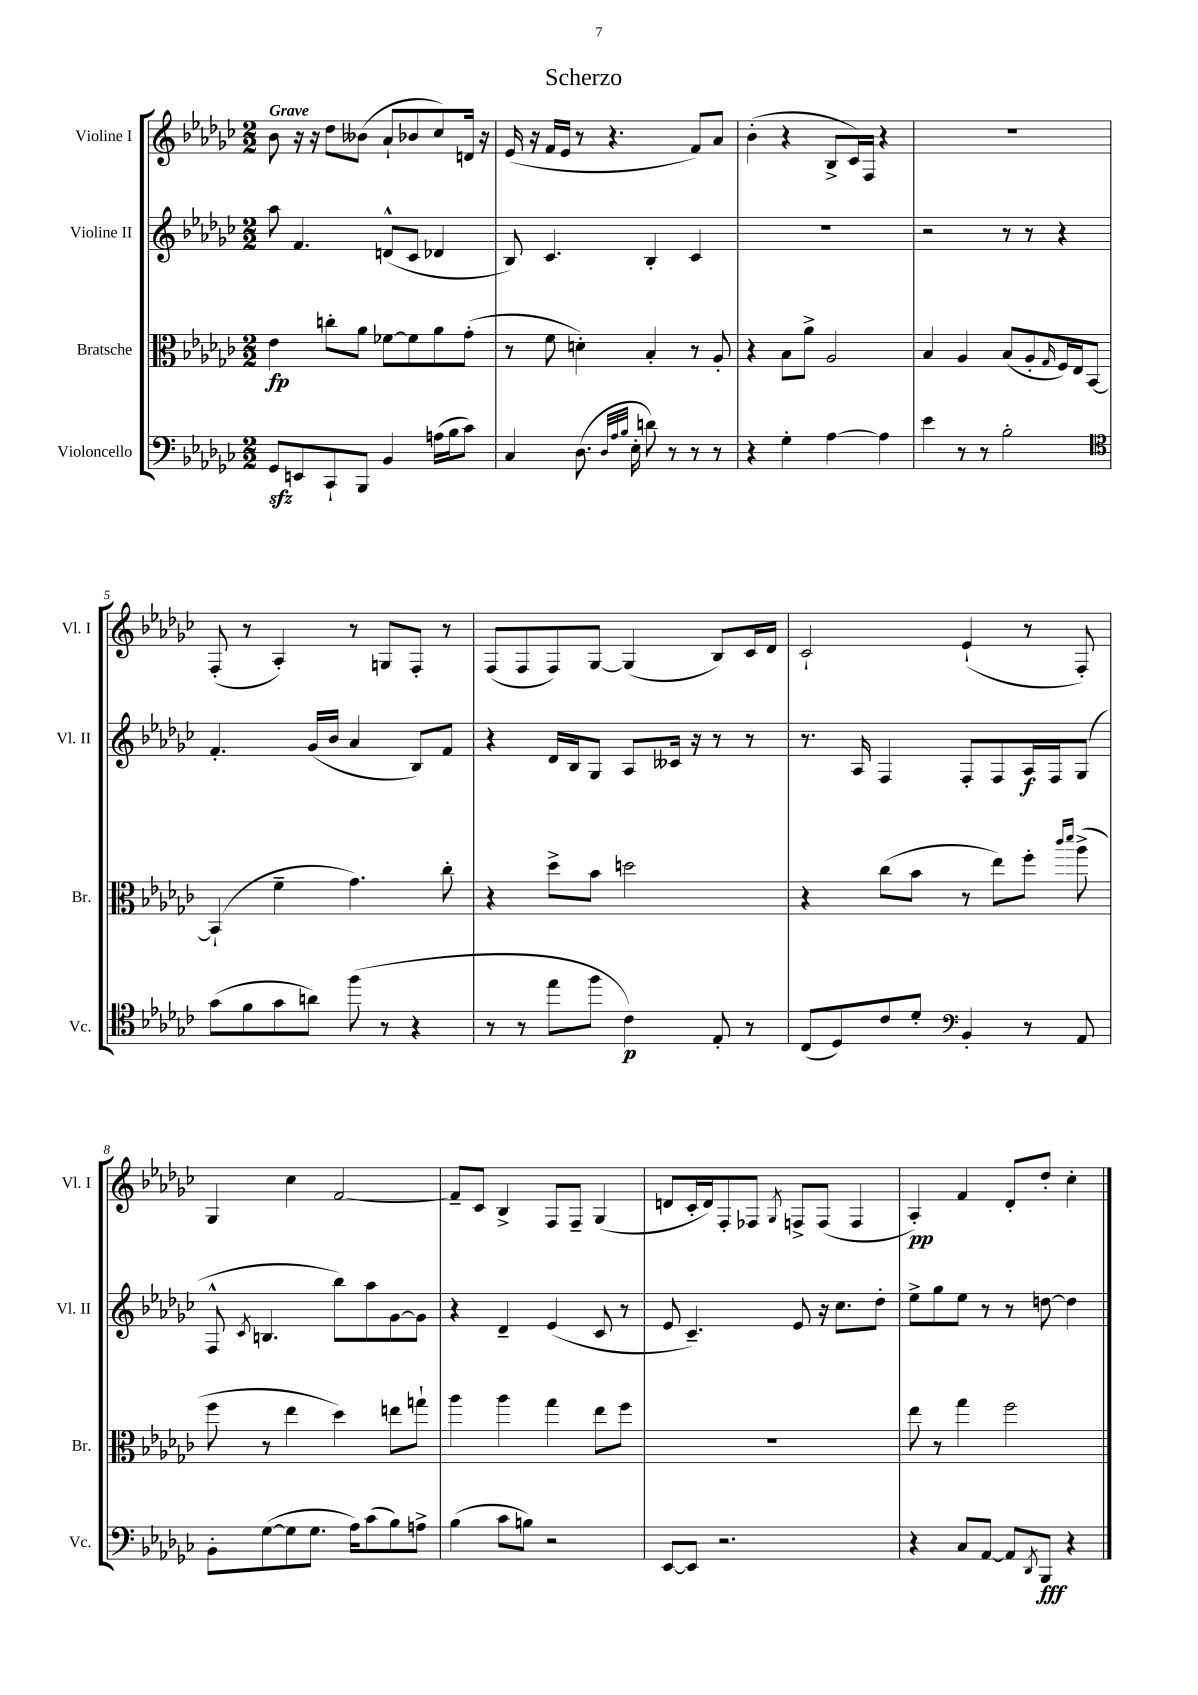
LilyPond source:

\header { title = "Scherzo" }
<<
\new StaffGroup <<
\new Staff = "s0" \with { instrumentName = "Violine I" shortInstrumentName = "Vl. I" } {
    \clef treble \key ges \major \numericTimeSignature \time 2/2 \tempo "Grave"
    bes'8 r16 r16 des''8 beses'8( aes'8-! bes'8 ces''8) d'16 r16 |
    ees'16( r16 f'16 ees'16 r8 r4. f'8) aes'8 |
    bes'4-.( r4 bes8-> ces'16) f16 r4 |
    R1 |
    f8-.( r8 aes4-.) r8 g8 f8-. r8 |
    f8( f8 f8) ges8~ ges4( bes8) ces'16 des'16 |
    ces'2-! ees'4-!( r8 f8-.) |
    ges4 ces''4 f'2~ |
    f'8-- ces'8 bes4-> f8 f8-- ges4( |
    d'8 ces'16-. d'16) f8-. fes8 \acciaccatura { ges8 } f8-> f8( f4 |
    aes4-.\pp) f'4 des'8-. des''8-. ces''4-. \bar "|." |
}
\new Staff = "s1" \with { instrumentName = "Violine II" shortInstrumentName = "Vl. II" } {
    \clef treble \key ges \major \numericTimeSignature \time 2/2
    aes''8 f'4. d'8-^( ces'8 des'4 |
    bes8) ces'4. bes4-. ces'4 |
    R1 |
    r2 r8 r8 r4 |
    f'4.-. ges'16( bes'16 aes'4 bes8) f'8 |
    r4 des'16 bes16 ges8 aes8 ceses'16 r16 r8 r8 |
    r8. aes16 f4 f8-. f8 aes16\f f16 ges8( |
    f8-^ \acciaccatura { ces'8 } b4. bes''8) aes''8 ges'8~ ges'8 |
    r4 des'4-- ees'4( ces'8 r8 |
    ees'8 ces'4.--) ees'8 r16 ces''8. des''8-. |
    ees''8-> ges''8 ees''8 r8 r8 d''8~ d''4 \bar "|." |
}
\new Staff = "s2" \with { instrumentName = "Bratsche" shortInstrumentName = "Br." } {
    \clef alto \key ges \major \numericTimeSignature \time 2/2
    ees'4\fp c''8-. aes'8 fes'8~ fes'8 aes'8 ges'8-.( |
    r8 f'8 d'4-.) bes4-. r8 aes8-. |
    r4 bes8 aes'8-> aes2 |
    bes4 aes4 bes8( aes8-. \grace { ges16 } f16) ees16 bes,8~ |
    bes,4-!( f'4-- ges'4.) ces''8-. |
    r4 des''8-> bes'8 d''2 |
    r4 ces''8( bes'8 r8 ees''8) f''8-. \grace { ces'''16 des'''16 } aes''8->( |
    f''8 r8 ees''4 des''4) e''8 g''8-! |
    aes''4 aes''4 ges''4 ees''8 f''8 |
    R1 |
    ees''8 r8 ges''4 f''2 \bar "|." |
}
\new Staff = "s3" \with { instrumentName = "Violoncello" shortInstrumentName = "Vc." } {
    \clef bass \key ges \major \numericTimeSignature \time 2/2
    ges,8\sfz e,8 ces,8-! bes,,8 bes,4 a16( bes16 ces'8) |
    ces4 des8.( \grace { des32 aes32 bes32 } ees16-. d'8) r8 r8 r8 |
    r4 ges4-. aes4~ aes4 |
    ees'4 r8 r8 bes2-. |
    \clef tenor ges'8( f'8 ges'8 a'8) f''8( r8 r4 |
    r8 r8 ees''8 f''8 ces'4\p) ees8-. r8 |
    ces8( des8) ces'8 des'8-. \clef bass bes,4-. r8 aes,8 |
    bes,8-. ges8~( ges8 ges8. aes16) ces'8( bes8) a8-> |
    bes4( ces'8 b8) r2 |
    ees,8~ ees,8 r2. |
    r4 ces8 aes,8~ aes,8 \acciaccatura { des,8 } bes,,8\fff r4 \bar "|." |
}
>>
>>
